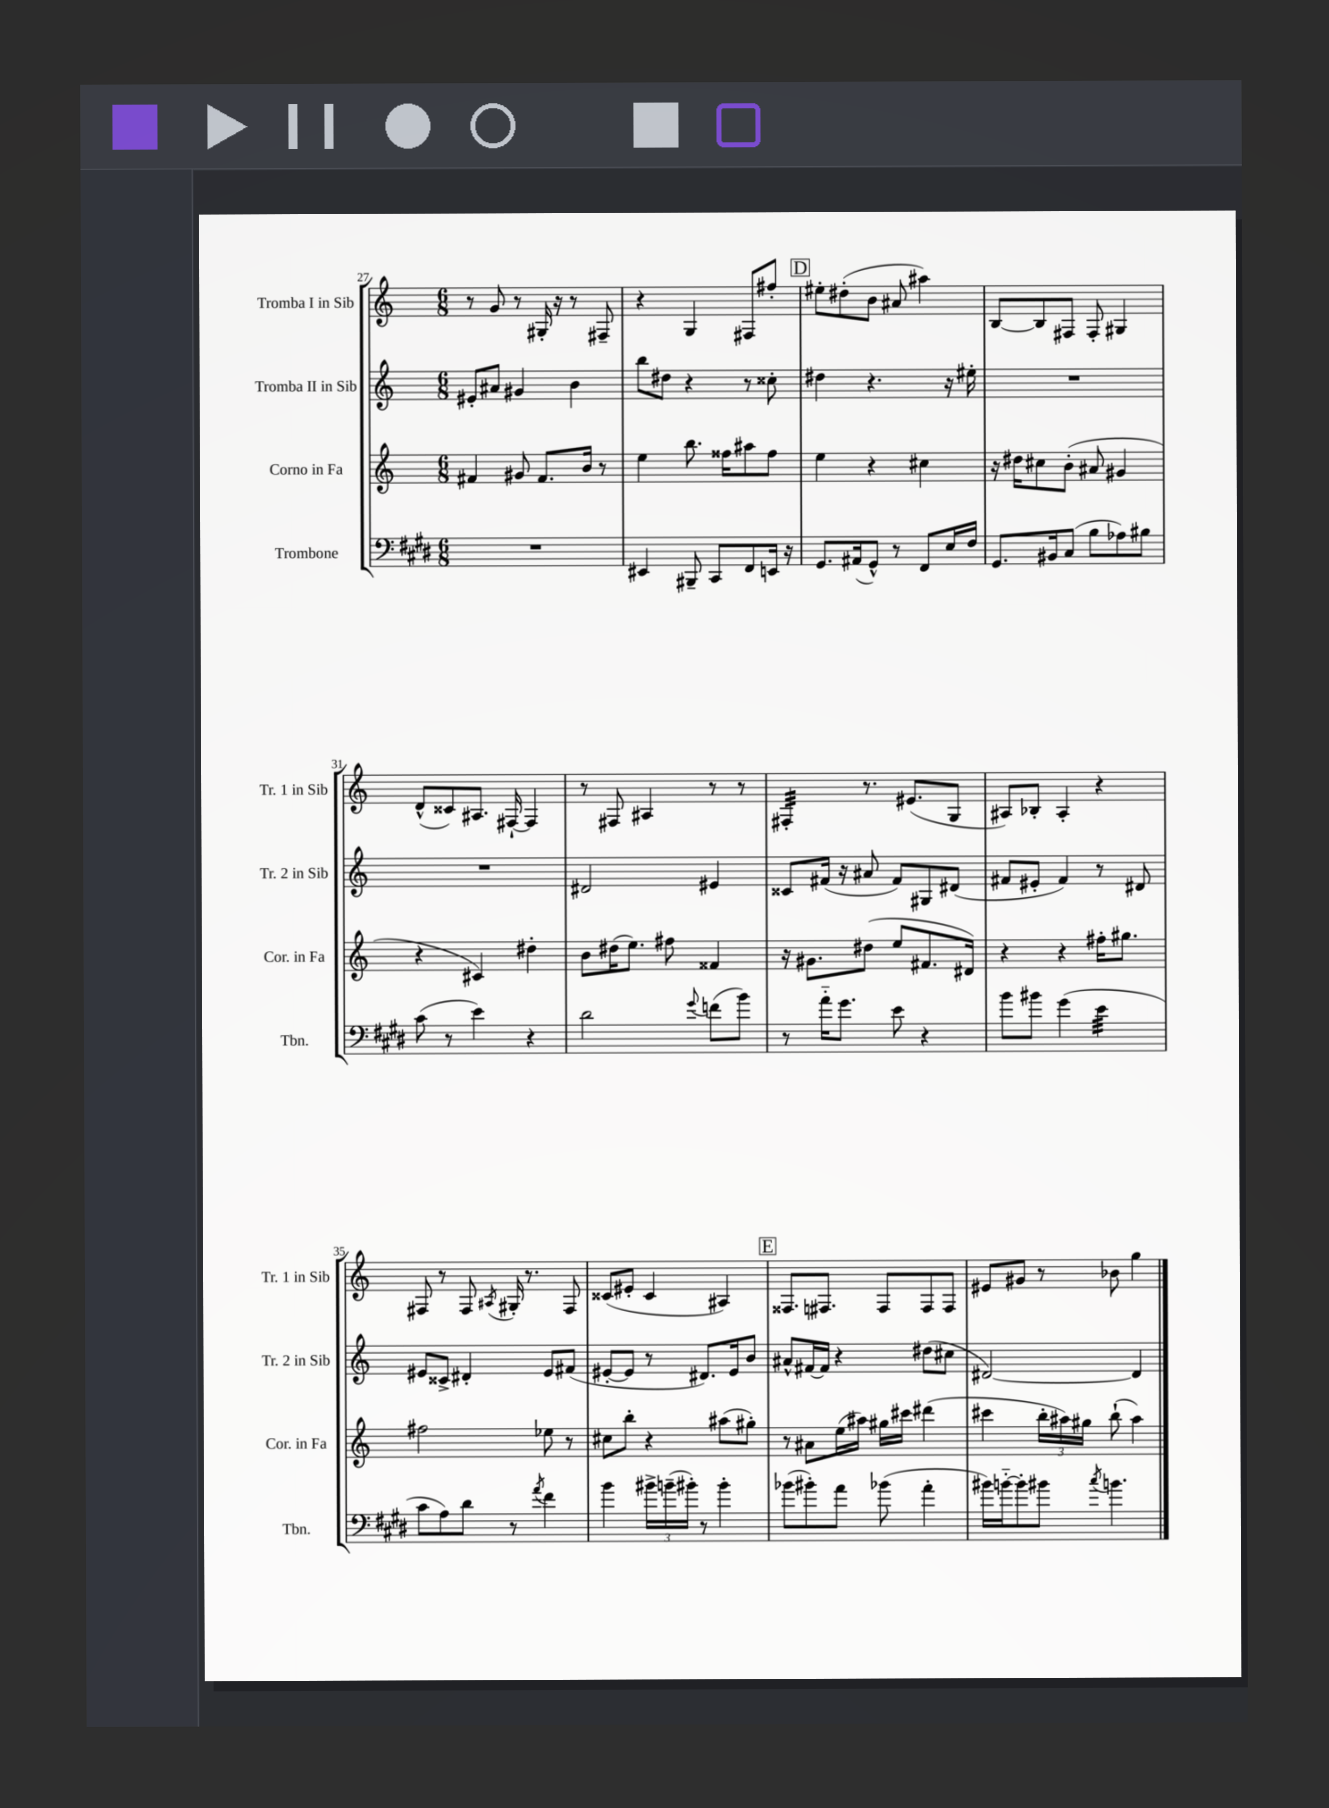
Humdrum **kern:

**kern	**kern	**kern	**kern
*staff4	*staff3	*staff2	*staff1
*clefF4	*clefG2	*clefG2	*clefG2
*k[f#c#g#d#]	*k[]	*k[]	*k[]
*M6/8	*M6/8	*M6/8	*M6/8
2.r	4f#	8e#'	8r
.	.	8a#	8g
.	8g#	4g#	8r
.	8.f#	.	16G#'
.	.	.	16r
.	.	4b	8r
.	16b	.	.
.	8r	.	8F#~
=	=	=	=
4EE#	4ee	8bb	4r
.	.	8dd#	.
8BBB#~	8.bb	4r	4G
8CC#	.	.	.
.	16ff##	.	.
8FF#	8aa#	8r	8F#
16EE	8ff##	8cc##'	8ff#'
16r	.	.	.
=	=	=	=
8.GG#	4ee	4dd#	8ee#'
.	.	.	(8dd#'
(16AA#	.	.	.
8GG#^^)	4r	4.r	8b
8r	.	.	8a#
8FF#	4cc#	.	4aa#)
16E	.	16r	.
16F#	.	16ee#'	.
=	=	=	=
8.GG#	16r	2.r	[8B
.	16dd#	.	.
.	8cc#	.	8B]
16BB#	.	.	.
(8C#	(8b'	.	8F#
8B	8a#	.	8F#'
8A-)	4g#	.	4G#
8B#	.	.	.
=	=	=	=
(8c#	4r	2.r	(8d^^
8r	.	.	8c##)
4e)	4c#)	.	8.A#
.	.	.	[16F#`
4r	4dd#'	.	4F#]
=	=	=	=
2d#	8b	2d#	8r
.	(16dd#	.	8F#
.	8.ee)	.	.
.	.	.	4A#
.	8ff#	.	.
8qqg#	.	.	.
(8f	4f##	4e#	8r
8b)	.	.	8r
=	=	=	=
8r	16r	8c##	4F#'
.	8.g#	.	.
16a'~	.	(16f#	.
8.g#	.	16r	.
.	(8dd#	8a#	8.r
8e	8ee	8f#)	.
.	.	.	(8.e#
4r	8.f#	8G#	.
.	.	(8d#	8G
.	16d#)	.	.
=	=	=	=
8b	4r	8f#	8A#)
8b#	.	8e#'	8B-'
(4g#	4r	4f#)	4A#'
4e	16ff#'	8r	4r
.	8.gg#	.	.
.	.	8d#	.
=	=	=	=
8c#	2ff#	8e#	8F#
8A)	.	8c##^	8r
8d#	.	4d#'	8F#
.	.	.	8qA#
8r	.	.	16G#'
.	.	.	8.r
8qa	.	.	.
4f#	8ee-	8e#	.
.	8r	(8f#	8F#
=	=	=	=
4b	8cc#	[8e#'	(8c##
.	8bb'	8e#]	8e#'
24b#^	4r	8r	4c##
(24b~	.	.	.
24b#')	.	.	.
8r	.	8.d#)	.
4b#'	(8aa#	.	4A#)
.	.	16e#	.
.	8gg#')	8b	.
=	=	=	=
(8b-	8r	8a#^^	8.F##
8b#')	8a#	[16f#	.
.	.	16f#]	8.F#
8a	(16ee	4r	.
.	16aa#)	.	.
(8b-	16gg#	.	8F#
.	16ccc#	.	.
4a'	(4ddd#	(8dd#	8F#
.	.	8cc#	8F#
=	=	=	=
16b#)	4ccc#	[2d#)	8e#
[16b'~	.	.	.
8b']	.	.	8g#
8b#	24bb'	.	8r
.	24aa#)	.	.
.	24gg#	.	.
8qcc#	.	.	.
4.b	(8bb`	.	8b-
.	4aa#)	4d#]	4gg
==	==	==	==
*-	*-	*-	*-
